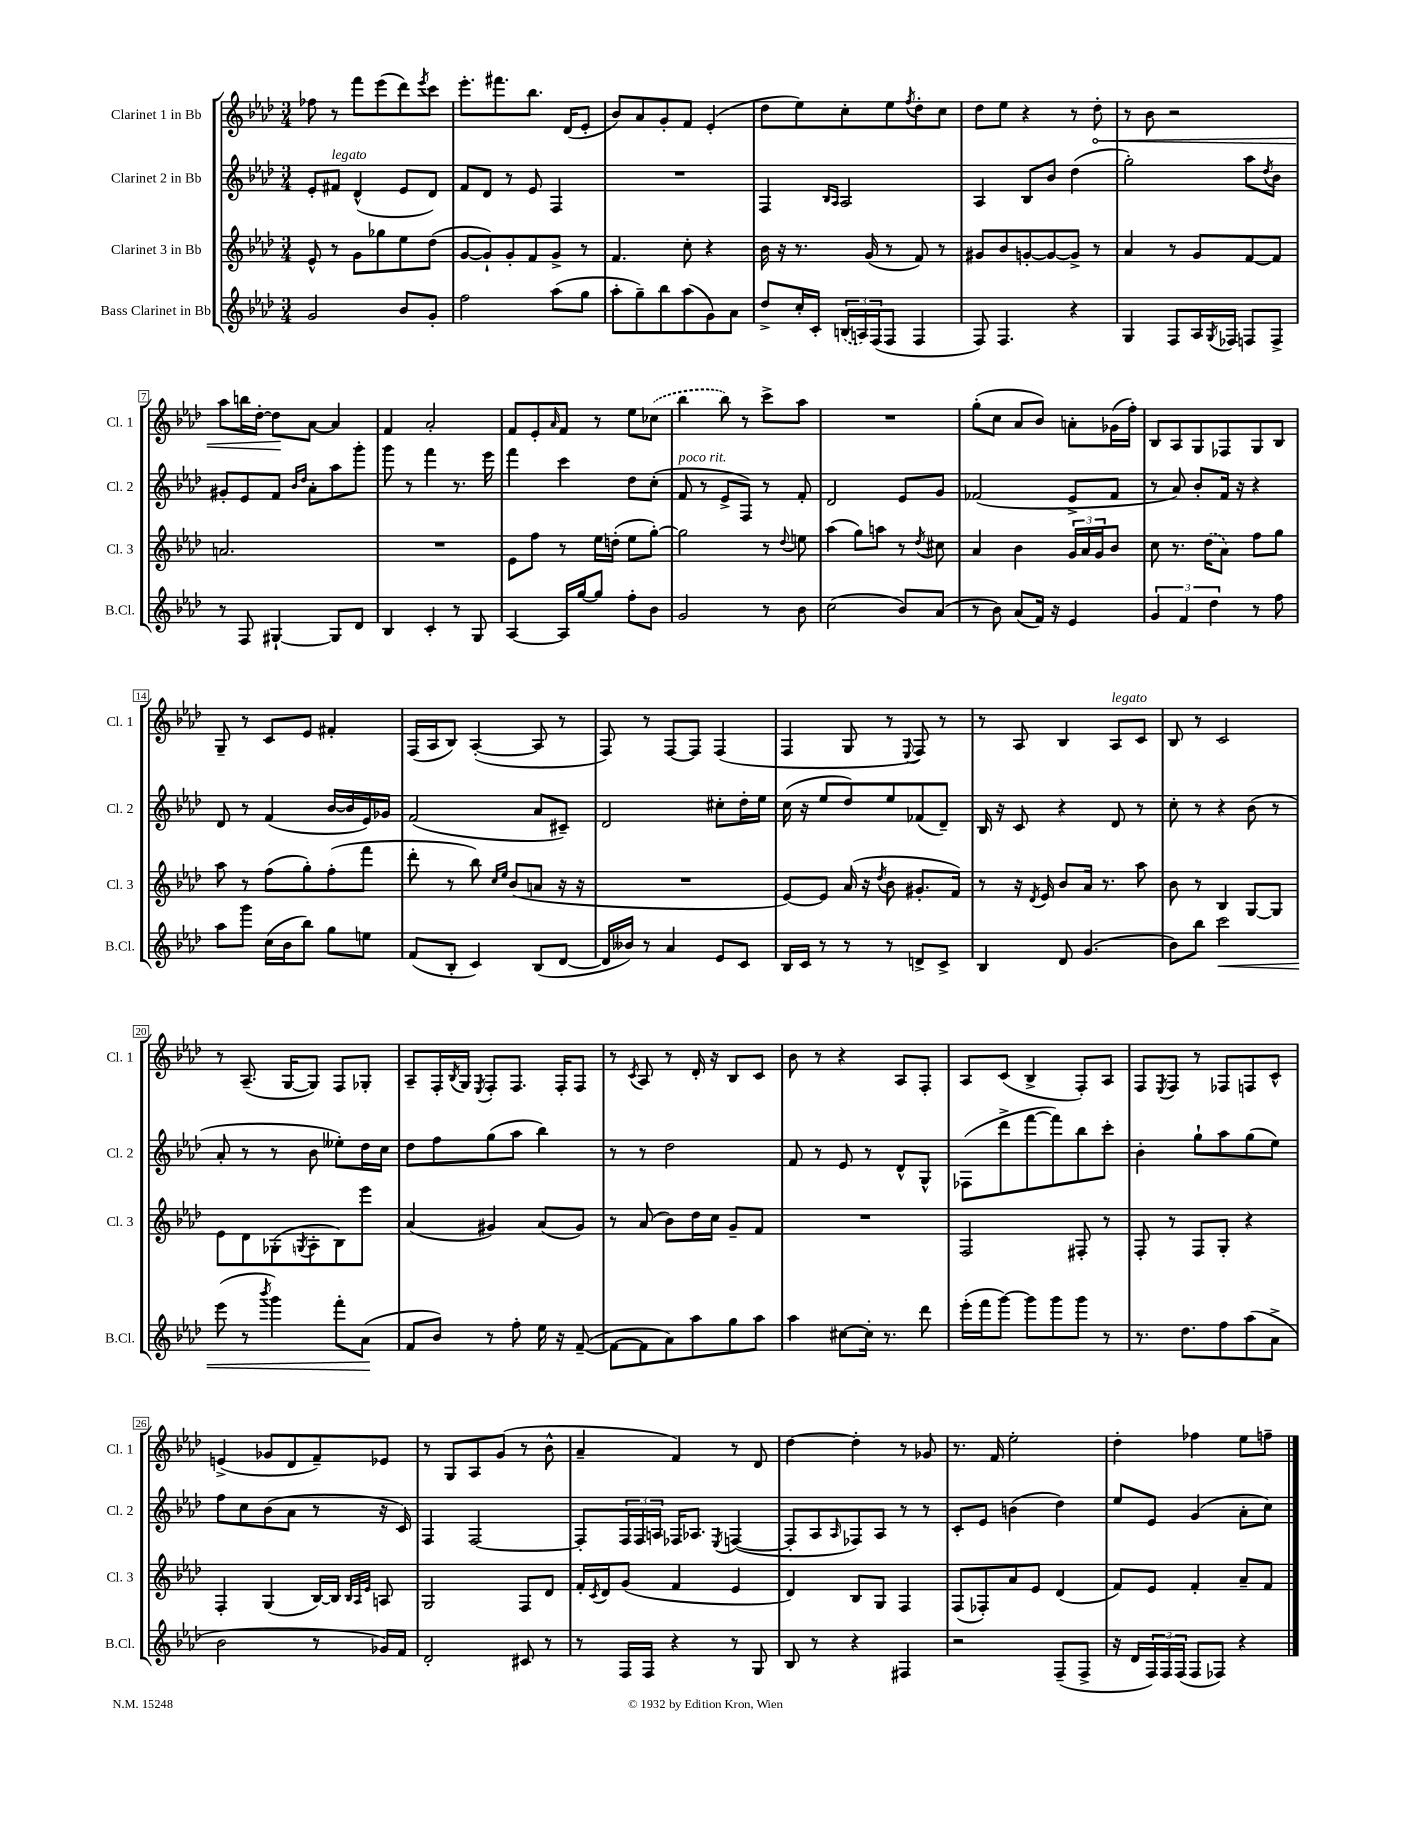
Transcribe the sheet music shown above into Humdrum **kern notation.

**kern	**kern	**kern	**kern
*staff4	*staff3	*staff2	*staff1
*clefG2	*clefG2	*clefG2	*clefG2
*k[b-e-a-d-]	*k[b-e-a-d-]	*k[b-e-a-d-]	*k[b-e-a-d-]
*M3/4	*M3/4	*M3/4	*M3/4
2g/	8e-^^/	8e-'/L	8ff-\
.	8r	8f#/J	8r
.	8g\L	(4d-^^/	8fff\L
.	8gg-\	.	(8eee-\
8b-/L	8ee-\	8e-/L	8ddd-\)
.	.	.	8qeee-/
8g'/J	(8dd-\J	8d-/J)	8ccc\J
=	=	=	=
2ff\	[8g/L	8f/L	8.eee-'\L
.	8g`/])	8d-/J	.
.	.	.	8.fff#\
.	8g'/	8r	.
.	8f/	8e-/	8.bb-\J
(8aa-\L	8g^/J	4F/	.
.	.	.	(16d-/LK
8gg\J	8r	.	8e-'/J
=	=	=	=
8aa-'\L	4.f/	2.r	8b-/L)
8gg~\)	.	.	8a-/
8bb-\	.	.	8g'/
(8aa-\	8cc'\	.	8f/J
8g\)	4r	.	(4e-'/
8a-\J	.	.	.
=	=	=	=
8dd-^/L	16b-\	4F/	8dd-\L
.	16r	.	.
16cc'/L	8.r	.	8ee-\)
16c'/JJ	.	.	.
.	.	16qqB-/LL	.
.	.	16qqA-/JJ	.
(24B/LL	.	2A-/	8cc'\
24A/)	.	.	.
.	(16g/	.	.
(24F/J	.	.	.
8F/J	8r	.	8ee-\
.	.	.	8qff/
4F/	8f/)	.	8dd-'\
.	8r	.	8cc\J
=	=	=	=
8F/)	8g#/L	4A-/	8dd-\L
4.F/	8b-/	.	8ee-\J
.	[8g'/	8B-/L	4r
.	8g/_	8b-/J	.
4r	8g^/]J	(4dd-\	8r
.	8r	.	8dd-'\
=	=	=	=
4G/	4a-/	2gg'\)	8r
.	.	.	8b-\
8F/L	8r	.	2r
16A-/L	8g/L	.	.
8qG/	.	.	.
16F-/JJ	.	.	.
8F/L	[8f/	8aa-\L	.
.	.	8qdd-/	.
8F^/J	8f/]J	8b-\J	.
=	=	=	=
8r	2.a/	8g#'/L	8aa-\L
8F/	.	8e-/	16bb\L
.	.	.	[16dd-'\JJ
[4G#`/	.	8f/J	8dd-\]L
.	.	16qqb-/LL	.
.	.	16qqdd-/JJ	.
.	.	8a-'\L	[8a-\J
8G#/]L	.	8aa-\	4a-/]
8d-/J	.	8ggg'\J	.
=	=	=	=
4B-/	2.r	8ggg\	4f/
.	.	8r	.
4c'/	.	4fff\	2a-'/
8r	.	8.r	.
8G/	.	.	.
.	.	16eee-\	.
=	=	=	=
[4A-/	8e-\L	4fff\	8f/L
.	8ff\J	.	8e-'/
.	.	.	16qqa-/
16A-/]LL	8r	4ccc\	8f/J
[16gg/J	.	.	.
8gg/]J	16ee-\LL	.	8r
.	(16dd'\JJ	.	.
8ff'\L	8ee-\L	8dd-\L	8ee-\L
8b-\J	[8gg'\J)	(8cc'\J	(8cc-\J
=	=	=	=
2g/	2gg\]	8f/	4bb-\
.	.	8r	.
.	.	8e-^/L	8bb-\)
.	.	8F/J)	8r
8r	8r	8r	8ccc^\L
.	8qqdd-/	.	.
8b-\	8ee\	8f'/	8aa-\J
=	=	=	=
(2cc\	(4aa-\	2d-/	2.r
.	8gg\L)	.	.
.	8aa\J	.	.
8b-/L)	8r	8e-/L	.
.	8qdd-/	.	.
(8a-/J	8cc#\	8g/J	.
=	=	=	=
8r	4a-/	(2f-/	(8gg'\L
8b-\)	.	.	8cc\J
(8a-/L	4b-\	.	8a-/L
16f/Jk)	.	.	8b-/J)
16r	.	.	.
4e-/	24g/LL	8e-^/L	8a'\L
.	24a-/	.	.
.	24g/J	.	.
.	8b-/J	8f-/J	(16g-\L
.	.	.	16ff'\JJ)
=	=	=	=
6g/	8cc\	8r	8B-/L
.	8.r	8a-/)	8A-/
6f/	.	.	.
.	.	8b-'/L	8G/
.	(16dd-\LK	.	.
6dd-\	.	.	.
.	8a-\J)	16f/Jk	8F-/
.	.	16r	.
8r	8ff\L	4r	8G/
8ff\	8gg\J	.	8B-/J
=	=	=	=
8aa-\L	8aa-\	8d-/	8G~/
8ggg\J	8r	8r	8r
(16cc\LL	(8ff\L	(4f/	8c/L
16b-\J	.	.	.
8bb-\J)	8gg'\)	.	8e-/J
8gg\L	(8ff'\	[16b-/LL	4f#'/
.	.	16b-/]	.
8ee\J	8fff\J	16e-/)	.
.	.	16g-/JJ	.
=	=	=	=
(8f/L	8ddd-'\	(2f/	(16F/LL
.	.	.	16A-/J
8B-'/J	8r	.	8B-/J)
4c/)	8bb-\)	.	([4A-'/
.	16qqcc/LL	.	.
.	16qqee-/JJ	.	.
.	(8b-/L	.	.
(8B-/L	8a/J	8a-/L	8A-/]
[8d-/J	16r	8c#~/J)	8r
.	16r	.	.
=	=	=	=
16d-/]LL	2.r	2d-/	8F/)
16b--/JJ)	.	.	.
8r	.	.	8r
4a-/	.	.	[8F/L
.	.	.	8F/]J
8e-/L	.	8cc#'\L	(4F/
8c/J	.	16dd-'\L	.
.	.	16ee-\JJ	.
=	=	=	=
16B-/LL	[8e-/L)	(16cc\	4F/
16c/JJ	.	16r	.
8r	8e-/]J	8ee-/L	.
8r	(16a-/	8dd-/)	8G/
.	16r	.	.
.	8qdd-/	.	.
8r	8b-\	8ee-/	8r
.	.	.	8qqE-/
8d^/L	8.g#'/L	(8f-/	8F/)
8c^/J	.	8d-~/J)	8r
.	16f/Jk)	.	.
=	=	=	=
4B-/	8r	16B-/	8r
.	.	16r	.
.	16r	8c/	8A-/
.	8qd-/	.	.
.	16e-/	.	.
8d-/	8b-/L	4r	4B-/
(4.g/	16a-/Jk	.	.
.	8.r	.	.
.	.	8d-/	8A-/L
.	8aa-\	8r	8c/J
=	=	=	=
8b-\L)	8b-\	8cc'\	8B-/
8bb-\J	8r	8r	8r
2ccc\	4B-/	4r	2c/
.	[8G/L	(8b-\	.
.	8G/]J	8r	.
=	=	=	=
(8eee-\	8e-\L	8a-'/	8r
8r	8d-\	8r	(8.A-~/
8qbbb-/	.	.	.
4ggg\)	(8G-'\	8r	.
.	.	.	[16G/LK
.	8qG/	.	.
.	8A-'\	8b-\	8G/]J)
8fff'\L	8B-\)	8ee--'\L)	8F/L
(8a-\J	8eee-\J	16dd-\L	8G-'/J
.	.	16cc\JJ	.
=	=	=	=
8f/L	(4a-/	8dd-\L	8A-~/L
8b-/J)	.	8ff\	16F'/L
.	.	.	8qB-/
.	.	.	16G/JJ
.	.	.	8qE-/
8r	4g#/)	(8gg\	8F'/L
8ff'\	.	8aa-\J	8.F/J
16ee-\	(8a-/L	4bb-\)	.
16r	.	.	16F'/LK
([8f~/	8g#/J)	.	8F/J
=	=	=	=
8f\_L	8r	8r	8r
.	.	.	8qc/
8f\]	(8a-/	8r	8A-/
8a-\)	8b-\L)	2dd-\	8r
8aa-\	16dd-\L	.	16d-'/
.	16cc\JJ	.	16r
8gg\	8g~/L	.	8B-/L
8aa-\J	8f/J	.	8c/J
=	=	=	=
4aa-\	2.r	8f/	8b-\
.	.	8r	8r
[8cc#\L	.	8e-/	4r
16cc#'\]Jk	.	8r	.
8.r	.	.	.
.	.	8d-^^/L	8A-/L
8ddd-\	.	8G^^/J	8F'/J
=	=	=	=
(16eee-'\LL	2F/	(8F-\L	8A-/L
16fff\J	.	.	.
[8ggg\J)	.	8ddd-^\	(8c/J
8ggg\]L	.	[8fff\	4B-^/
8ggg\	.	8fff\])	.
8ggg\J	8F#'/	8bb-\	8F'/L)
8r	8r	8ccc'\J	8A-/J
=	=	=	=
8.r	8F'/	4b-'\	8F/L
.	.	.	8qE-/
.	8r	.	8F/J
8.dd-\L	.	.	.
.	8F/L	8gg`\L	8r
8ff\	8G'/J	8aa-\	8F-/L
(8aa-\	4r	(8gg\	8F/
8a-^\J	.	8ee-\J)	8c^^/J
=	=	=	=
2b-\	4F'/	8ff\L	(4e^/
.	.	8cc\	.
.	(4G/	(8b-\	8g-/L
.	.	8a-\J	8d-/
8r	[16B-/LL)	8r	8f~/)
.	16B-/]JJ	.	.
.	32qqB-/LLL	.	.
.	32qqA-/	.	.
.	32qqe-/JJJ	.	.
16g-/LL)	8A/	16r	8e-/J
16f/JJ	.	16c/)	.
=	=	=	=
2d-'/	2G/	4F/	8r
.	.	.	8G/L
.	.	[2F/	8A-/
.	.	.	(8g/J
8c#/	8F/L	.	8r
8r	8d-/J	.	8b-^^\
=	=	=	=
8r	16f'/LL	8F'/]L	4a-~/
.	8qc/	.	.
.	16d-/J	.	.
16F/LL	(8g/J	24F/L	.
.	.	24F/	.
16F/JJ	.	.	.
.	.	24A/JJ	.
4r	4f/	16F-/LK	4f/)
.	.	8.A-/J	.
.	.	8qE-/	.
8r	4e-/	([4F/	8r
8G/	.	.	8d-/
=	=	=	=
8B-/	4d-/)	8F'/]L	[4dd-\
8r	.	8A-/	.
.	.	16qqA-/	.
4r	8B-/L	8F-/)	4dd-'\]
.	8G/J	8A-/J	.
4F#/	4F/	8r	8r
.	.	8r	8g-/
=	=	=	=
2r	(8F/L	8c'/L	8.r
.	8F-'/)	8e-/J	.
.	.	.	16f/
.	8a-/	(4b\	2ee-'\
.	8e-/J	.	.
(8F~/L	(4d-/	4dd-\)	.
8F^/J	.	.	.
=	=	=	=
16r	8f/L)	8ee-/L	4dd-'\
16d-/LL	.	.	.
24F/)	8e-/J	8e-/J	.
24F/	.	.	.
(24F/JJ	.	.	.
8F/L	4f'/	(4g/	4ff-\
8F-/J)	.	.	.
4r	8a-~/L	8a-'\L	8ee-\L
.	8f/J	8cc\J)	8ff~\J
==	==	==	==
*-	*-	*-	*-
